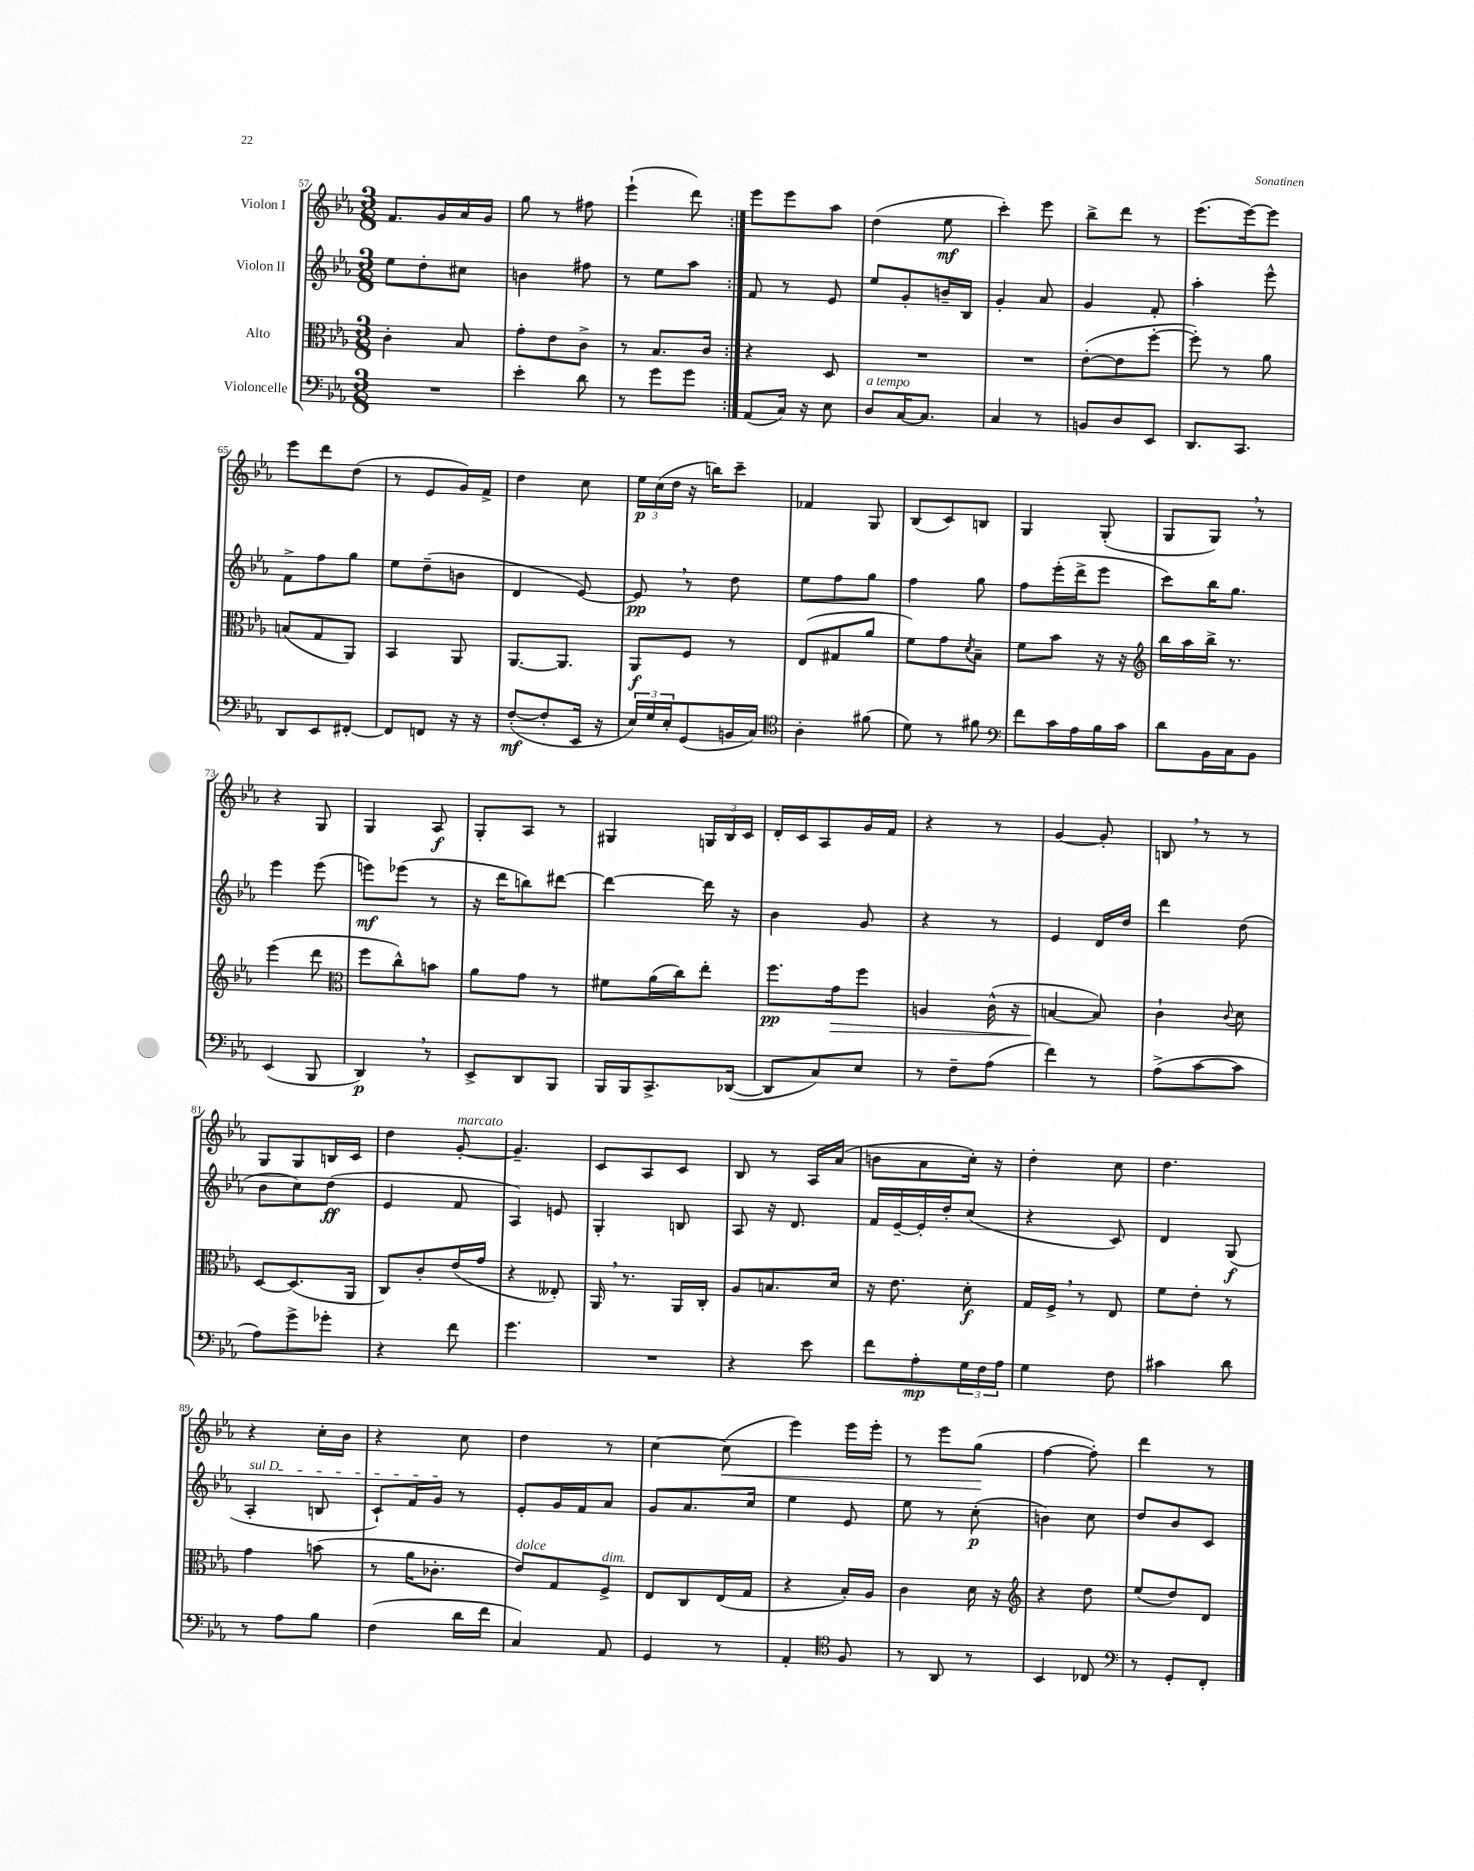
<<
\new StaffGroup <<
\new Staff = "s0" \with { instrumentName = "Violon I" } {
    \clef treble \key ees \major \numericTimeSignature \time 3/8
    \repeat volta 2 { f'8. g'16 aes'16 g'16 |
    g''8 r8 fis''8 |
    ees'''4-!( d'''8) | }
    ees'''8 ees'''8 aes''8 |
    d''4( ees''8\mf |
    c'''4-.) ees'''8 |
    bes''8-> d'''8 r8 |
    ees'''8.( ees'''16~) ees'''8 |
    ees'''8 d'''8 d''8( |
    r8 ees'8 g'16) f'16-> |
    d''4 c''8 |
    \tuplet 3/2 { ees''16\p c''16( d''16 } r16 b''16) c'''8-- |
    fes'4 g8 |
    bes8( c'8) b8 |
    g4 g8-.( |
    g8 g8) \breathe r8 |
    r4 g8 |
    g4 aes8\f |
    g8-. aes8 r8 |
    gis4 \tuplet 3/2 { g16 bes16 c'16 } |
    d'16-. c'16 aes8 g'16 f'16 |
    r4 r8 |
    g'4~ g'8-. |
    b8 \breathe r8 r8 |
    g8 g8 b16 c'16 |
    d''4 g'8~-.^\markup { \italic "marcato" } |
    g'4.-- |
    c'8 aes8 c'8 |
    bes8 r8 aes16 aes'16( |
    b'8 aes'8 c''16-.) r16 |
    d''4-. c''8 |
    d''4. |
    r4 c''16-. bes'16 |
    r4 c''8 |
    d''4 r8 |
    c''4~ c''8\<( |
    ees'''4) ees'''16 ees'''16-. |
    r8 ees'''8 g''8\!( |
    f''4~ f''8-.) |
    d'''4 r8 \bar "|." |
}
\new Staff = "s1" \with { instrumentName = "Violon II" } {
    \clef treble \key ees \major \numericTimeSignature \time 3/8
    \repeat volta 2 { ees''8 d''8-. cis''8 |
    b'4 fis''8 |
    r8 ees''8 aes''8 | }
    f'8 r8 ees'8 |
    ees''8 g'8-. b'16-- bes16 |
    g'4-. aes'8 |
    g'4 f'8-. |
    aes''4-. ees'''8-^ |
    f'8-> f''8 g''8 |
    ees''8 d''8--( b'8 |
    d'4 ees'8~) |
    ees'8\pp \breathe r8 d''8 |
    ees''8 f''8 g''8 |
    f''4 g''8 |
    f''8 ees'''16-.( d'''16-> ees'''8 |
    c'''8) bes''16 g''8. |
    ees'''4 ees'''8( |
    e'''8\mf) ees'''8( r8 |
    r16 d'''16 b''8) dis'''8~ |
    dis'''4~ dis'''16 r16 |
    bes'4 g'8 |
    r4 r8 |
    ees'4 d'16 d''16 |
    d'''4 d''8( |
    bes'8 c''8) d''8\ff( |
    ees'4 f'8 |
    aes4) e'8 |
    g4-. b8 |
    aes8 r16 d'8. |
    f'16 ees'16~-- ees'16-. d''16-. c''8( |
    r4 c'8) |
    d'4 g8\f( |
    \once \override TextSpanner.bound-details.left.text = \markup { \italic "sul D" } aes4-.\startTextSpan b8 |
    c'8-!) f'16 g'16\stopTextSpan r8 |
    ees'8-. g'16 f'16 aes'8 |
    g'8 aes'8. c''16 |
    ees''4 ees'8 |
    ees''8 r8 c''8-.\p( |
    b'4) c''8 |
    d''8 bes'8 c'8 \bar "|." |
}
\new Staff = "s2" \with { instrumentName = "Alto" } {
    \clef alto \key ees \major \numericTimeSignature \time 3/8
    \repeat volta 2 { c'4-. bes8 |
    g'8-. ees'8 c'8-> |
    r8 bes8. c'16 | }
    r4 d8 |
    R4. |
    R4. |
    ees'8~-.( ees'8 f''8~-. |
    f''8-.) r8 aes'8 |
    b8( g8 aes,8) |
    bes,4 aes,8 |
    aes,8.~ aes,8. |
    aes,8\f f8 r8 |
    ees8( gis8 aes'8 |
    f'8) g'8 \acciaccatura { d'8 } bes8-- |
    f'8 bes'8 r16 r16 |
    \clef treble bes''16 aes''16 bes''16-> r8. |
    ees'''4( d'''8 |
    \clef alto f''8 c''8-^) b'8 |
    aes'8 g'8 r8 |
    fis'8 aes'16( c''16) ees''8-. |
    f''8.\pp g'16\> f''8 |
    a4 c'16-^( r16 |
    b4~\! b8) |
    c'4-! \appoggiatura { c'8 } d'8 |
    d8~ d8.( aes,16 |
    c8) c'8-. ees'16( g'16 |
    r4 eeses8-.) |
    aes,16 \breathe r8. aes,16 c16-. |
    aes8 b8. d'16 |
    r16 ees'8. d'8-.\f |
    g16 f16-> \breathe r8 ees8 |
    f'8 ees'8-. r8 |
    g'4 b'8( |
    r8 aes'16 ces'8.-. |
    ees'8^\markup { \italic "dolce" }) g8 f8->^\markup { \italic "dim." } |
    ees8 c8 ees16( g16 |
    r4 bes16-.) aes16 |
    c'4 d'16 r16 |
    \clef treble r4 d''8 |
    ees''8( d''8) d'8 \bar "|." |
}
\new Staff = "s3" \with { instrumentName = "Violoncelle" } {
    \clef bass \key ees \major \numericTimeSignature \time 3/8
    \repeat volta 2 { R4. |
    ees'4-. d'8 |
    r8 g'8 g'8 | }
    aes,8( c16) r16 ees8 |
    d8^\markup { \italic "a tempo" } c16~ c8. |
    c4 r8 |
    b,8 d8 ees,8 |
    d,8. c,8. |
    d,8 ees,8 fis,8~-. |
    fis,8 f,8 r16 r16 |
    f8~-.\mf( f8-. ees,16 r16 |
    \tuplet 3/2 { ees16) g16 ees16-. } g,8( b,16 c16) |
    \clef tenor aes4-. fis'8( |
    d'8) r8 fis'8 |
    \clef bass f'8 c'16 aes16 bes16 c'16 |
    d'8 bes,16 c16 bes,8 |
    ees,4( bes,,8 |
    d,4\p) \breathe r8 |
    ees,8-> d,8 bes,,8 |
    bes,,16 bes,,16 c,8.-> des,16~( |
    des,8 c8) ees8 |
    r8 f8-- aes8( |
    f'4) r8 |
    aes8->( c'8~ c'8 |
    aes8) g'8-> ges'8-. |
    r4 f'8 |
    g'4. |
    R4. |
    r4 ees'8 |
    f'8 aes8-.\mp \tuplet 3/2 { g16 f16 aes16 } |
    g4 f8 |
    cis'4 d'8 |
    r8 aes8 bes8 |
    f4( d'16 f'16 |
    c4) aes,8 |
    g,4 r8 |
    aes,4-. \clef tenor f8 |
    r8 aes,8 r8 |
    bes,4 ces8 |
    \clef bass r8 g,8-. f,8-. \bar "|." |
}
>>
>>
\layout { \context { \Score currentBarNumber = #57 } }
